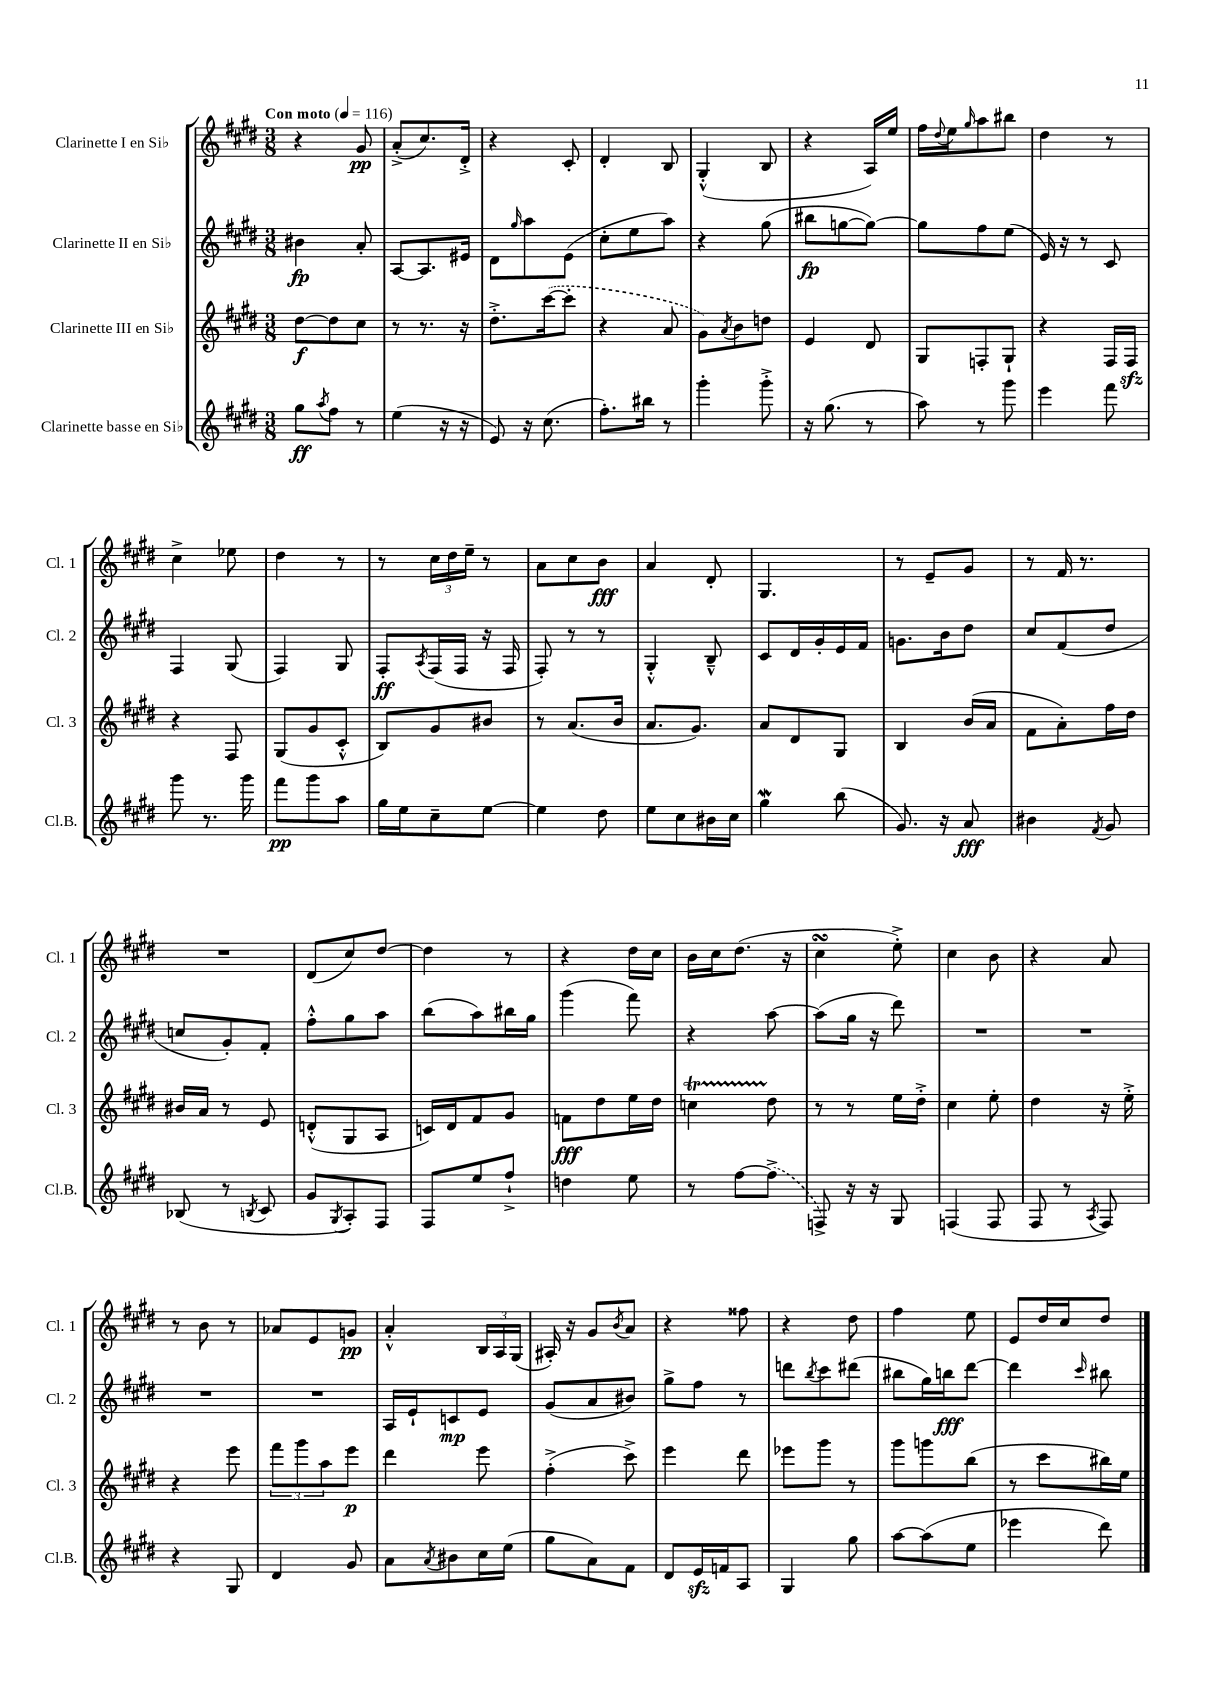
<<
\new StaffGroup <<
\new Staff = "s0" \with { instrumentName = "Clarinette I en Sib" shortInstrumentName = "Cl. 1" } {
    \clef treble \key e \major \numericTimeSignature \time 3/8 \tempo "Con moto" 4 = 116
    r4 gis'8\pp |
    a'8-.->( cis''8.) dis'16-.-> |
    r4 cis'8-. |
    dis'4-. b8 |
    gis4-.-^( b8 |
    r4 a16) e''16 |
    fis''16 \appoggiatura { dis''8 } e''16 \grace { gis''16 } a''8 bis''8 |
    dis''4 r8 |
    cis''4-> ees''8 |
    dis''4 r8 |
    r8 \tuplet 3/2 { cis''16 dis''16 e''16-- } r8 |
    a'8 cis''8 b'8\fff |
    a'4 dis'8-. |
    gis4. |
    r8 e'8-- gis'8 |
    r8 fis'16 r8. |
    R4. |
    dis'8( cis''8) dis''8~ |
    dis''4 r8 |
    r4 dis''16 cis''16 |
    b'16 cis''16 dis''8.( r16 |
    cis''4\turn e''8-.->) |
    cis''4 b'8 |
    r4 a'8 |
    r8 b'8 r8 |
    aes'8 e'8 g'8\pp |
    a'4-.-^ \tuplet 3/2 { b16 a16 gis16( } |
    ais16-.) r16 gis'8 \acciaccatura { b'8 } a'8 |
    r4 fisis''8 |
    r4 dis''8 |
    fis''4 e''8 |
    e'8 dis''16 cis''16 dis''8 \bar "|." |
}
\new Staff = "s1" \with { instrumentName = "Clarinette II en Sib" shortInstrumentName = "Cl. 2" } {
    \clef treble \key e \major \numericTimeSignature \time 3/8
    bis'4\fp a'8-. |
    a8~ a8. eis'16 |
    dis'8 \grace { gis''16 } a''8 e'8( |
    cis''8-. e''8 a''8) |
    r4 gis''8( |
    bis''8\fp g''8~ g''8~) |
    g''8 fis''8 e''8( |
    e'16) r16 r8 cis'8 |
    fis4 gis8( |
    fis4) gis8 |
    fis8-.\ff \acciaccatura { a8 } fis16( fis16 r16 fis16 |
    fis8-.) r8 r8 |
    gis4-.-^ b8---^ |
    cis'8 dis'16 gis'16-. e'16 fis'16 |
    g'8. b'16 dis''8 |
    cis''8 fis'8( dis''8 |
    c''8 gis'8-.) fis'8-. |
    fis''8-.-^ gis''8 a''8 |
    b''8( a''8) bis''16 gis''16 |
    gis'''4( fis'''8) |
    r4 a''8~ |
    a''8( gis''16 r16 dis'''8) |
    R4. |
    R4. |
    R4. |
    R4. |
    a16 e'16-! c'8\mp e'8 |
    gis'8( a'8 bis'8) |
    gis''8-> fis''8 r8 |
    d'''8 \acciaccatura { b''8 } cis'''8 dis'''8( |
    bis''8 gis''16) b''16\fff dis'''8~ |
    dis'''4 \grace { cis'''16 } bis''8 \bar "|." |
}
\new Staff = "s2" \with { instrumentName = "Clarinette III en Sib" shortInstrumentName = "Cl. 3" } {
    \clef treble \key e \major \numericTimeSignature \time 3/8
    dis''8~\f dis''8 cis''8 |
    r8 r8. r16 |
    dis''8.-.-> \once \slurDashed cis'''16~( cis'''8-. |
    r4 a'8 |
    gis'8) \acciaccatura { a'8 } b'8 d''8 |
    e'4 dis'8 |
    gis8 f8-. gis8-! |
    r4 fis16 fis16\sfz |
    r4 fis8 |
    gis8( gis'8 cis'8-.-^ |
    b8) gis'8 bis'8 |
    r8 a'8.( b'16 |
    a'8. gis'8.) |
    a'8 dis'8 gis8 |
    b4 b'16( a'16 |
    fis'8 a'8-.) fis''16 dis''16 |
    bis'16 a'16 r8 e'8 |
    d'8-.-^( gis8 a8 |
    c'16) dis'16 fis'8 gis'8 |
    f'8\fff dis''8 e''16 dis''16 |
    c''4\startTrillSpan dis''8\stopTrillSpan |
    r8 r8 e''16 dis''16-.-> |
    cis''4 e''8-. |
    dis''4 r16 e''16-.-> |
    r4 e'''8 |
    \tuplet 3/2 { fis'''8 gis'''8 a''8 } e'''8\p |
    dis'''4 e'''8 |
    fis''4-.->( cis'''8->) |
    e'''4 dis'''8 |
    ees'''8 gis'''8 r8 |
    gis'''8 g'''8 b''8( |
    r8 cis'''8 bis''16) e''16 \bar "|." |
}
\new Staff = "s3" \with { instrumentName = "Clarinette basse en Sib" shortInstrumentName = "Cl.B." } {
    \clef treble \key e \major \numericTimeSignature \time 3/8
    gis''8\ff \acciaccatura { a''8 } fis''8 r8 |
    e''4( r16 r16 |
    e'8) r16 cis''8.( |
    fis''8.-.) bis''16 r8 |
    gis'''4-. gis'''8-.-> |
    r16 gis''8.( r8 |
    a''8) r8 gis'''8 |
    e'''4 fis'''8 |
    gis'''8 r8. gis'''16 |
    fis'''8\pp gis'''8 a''8 |
    gis''16 e''16 cis''8-- e''8~ |
    e''4 dis''8 |
    e''8 cis''8 bis'16 cis''16 |
    gis''4\mordent b''8( |
    gis'8.) r16 a'8\fff |
    bis'4 \acciaccatura { fis'8 } gis'8 |
    bes8( r8 \acciaccatura { b8 } cis'8 |
    gis'8 \acciaccatura { gis8 } a8-.) fis8 |
    fis8 e''8 fis''8-!-> |
    d''4 e''8 |
    r8 fis''8~ \once \slurDashed fis''8->( |
    f8->) r16 r16 gis8 |
    f4( f8 |
    fis8 r8 \acciaccatura { a8 } fis8) |
    r4 gis8 |
    dis'4 gis'8 |
    a'8 \acciaccatura { a'8 } bis'8 cis''16 e''16( |
    gis''8 a'8) fis'8 |
    dis'8 e'16\sfz f'16 a8 |
    gis4 gis''8 |
    a''8~ a''8( e''8 |
    ees'''4 dis'''8) \bar "|." |
}
>>
>>
\layout { \context { \Score \remove "Bar_number_engraver" } }
